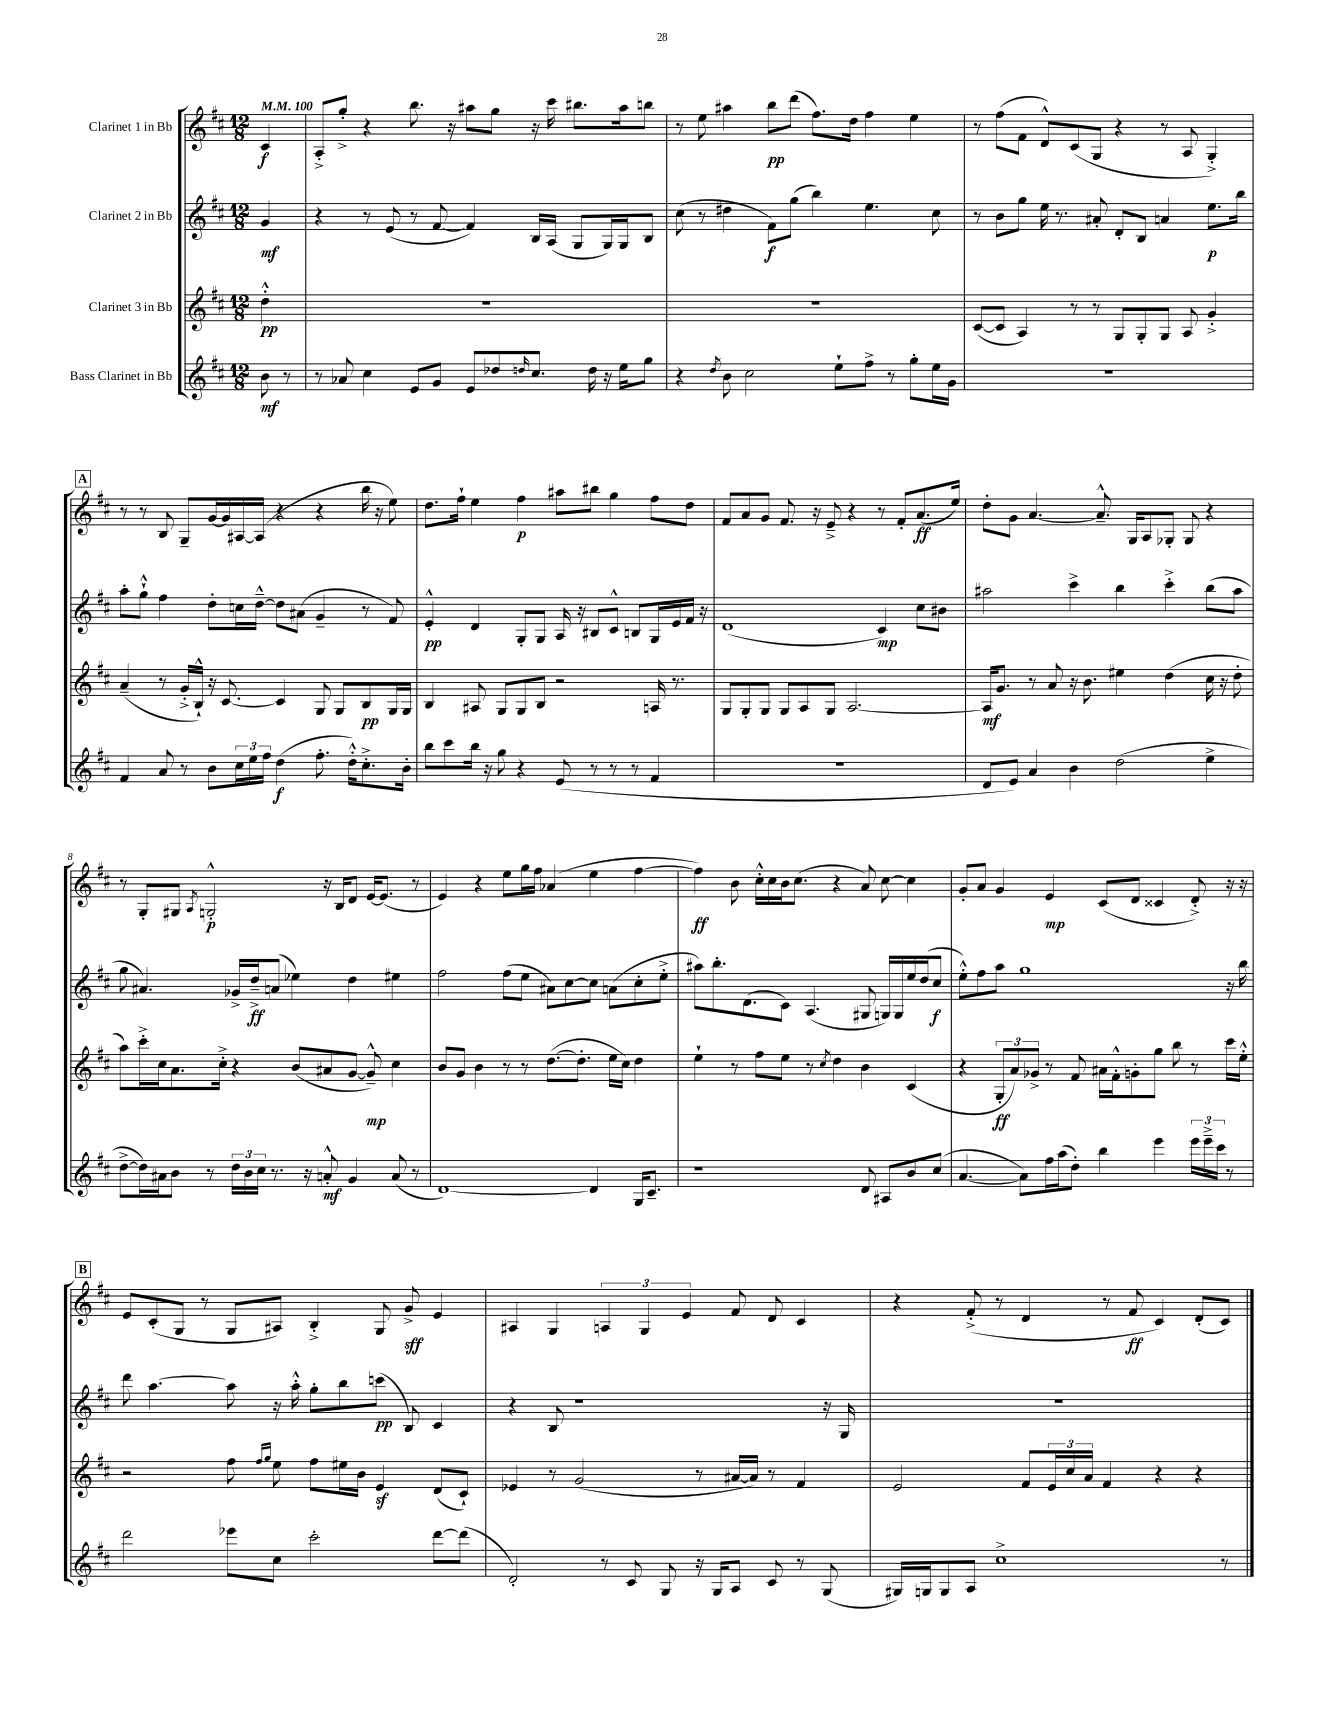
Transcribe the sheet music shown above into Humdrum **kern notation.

**kern	**dynam	**kern	**dynam	**kern	**dynam	**kern	**dynam
*part4	*part4	*part3	*part3	*part2	*part2	*part1	*part1
*staff4	*staff4	*staff3	*staff3	*staff2	*staff2	*staff1	*staff1
*I"Bass Clarinet in Bb	*	*I"Clarinet 3 in Bb	*	*I"Clarinet 2 in Bb	*	*I"Clarinet 1 in Bb	*
*clefG2	*	*clefG2	*	*clefG2	*	*clefG2	*
*k[f#c#]	*	*k[f#c#]	*	*k[f#c#]	*	*k[f#c#]	*
*M12/8	*	*M12/8	*	*M12/8	*	*M12/8	*
*MM100	*	*MM100	*	*MM100	*	*MM100	*
=	=	=	=	=	=	=	=
8b\	mf	4dd'^^\	pp	4g/	mf	4c#/	f
8r	.	.	.	.	.	.	.
=1	=1	=1	=1	=1	=1	=1	=1
8r	.	1.r	.	4r	.	8A'^/L	.
8a-X/	.	.	.	.	.	8gg'^/J	.
4cc#\	.	.	.	8r	.	4r	.
.	.	.	.	(8e/	.	.	.
8e/L	.	.	.	8r	.	8.bb\	.
8g/J	.	.	.	[8f#/	.	.	.
.	.	.	.	.	.	16r	.
8e/L	.	.	.	4f#/])	.	8aa#X\L	.
8dd-X/	.	.	.	.	.	8gg\J	.
16qqddn/	.	.	.	.	.	.	.
8.cc#/J	.	.	.	16B/LL	.	16r	.
.	.	.	.	(16A/JJ	.	16ccc#\	.
.	.	.	.	8G/L	.	8.bb#X\L	.
16dd\	.	.	.	.	.	.	.
16r	.	.	.	16G/L)	.	.	.
16ee\KL	.	.	.	16G/J	.	16aa#\k	.
8gg\J	.	.	.	8B/J	.	8bbn\J	.
=2	=2	=2	=2	=2	=2	=2	=2
4r	.	1.r	.	(8cc#\	.	8r	.
.	.	.	.	8r	.	8ee\	.
8qdd/	.	.	.	.	.	.	.
8b\	.	.	.	4dd#X\	.	4aa#X\	.
2cc#\	.	.	.	.	.	.	.
.	.	.	.	8f#\L)	f	8bb\L	pp
.	.	.	.	(8gg\J	.	(8ddd\J	.
.	.	.	.	4bb\)	.	8.ff#\L)	.
8ee`\L	.	.	.	.	.	.	.
.	.	.	.	.	.	16dd\Jk	.
8ff#^\J	.	.	.	4.ee\	.	4ff#\	.
8r	.	.	.	.	.	.	.
8gg'\L	.	.	.	.	.	4ee\	.
16ee\L	.	.	.	8cc#\	.	.	.
16g\JJ	.	.	.	.	.	.	.
=3	=3	=3	=3	=3	=3	=3	=3
1.r	.	([8c#/L	.	8r	.	8r	.
.	.	8c#/J]	.	8b\L	.	(8ff#\L	.
.	.	4A/)	.	8gg\J	.	8f#\J	.
.	.	.	.	16ee\	.	8d^^/L)	.
.	.	.	.	8.r	.	.	.
.	.	8r	.	.	.	(8c#/	.
.	.	8r	.	8a#X'/	.	8G/J	.
.	.	8G/L	.	8d'/L	.	4r	.
.	.	8G'/	.	8B/J	.	.	.
.	.	8G/J	.	4an/	.	8r	.
.	.	8A/	.	.	.	8A/	.
.	.	4g'^/	.	8.ee\L	p	4G'^/)	.
.	.	.	.	16bb\Jk	.	.	.
!!LO:LB:g=z
!!LO:REH:place=s1:t=A
=4	=4	=4	=4	=4	=4	=4	=4
4f#/	.	(4a~/	.	8aa'\L	.	8r	.
.	.	.	.	8gg`^^\J	.	8r	.
8a/	.	8r	.	4ff#\	.	8B/	.
8r	.	16g'^/LL	.	.	.	8G~/L	.
.	.	16B`^^/JJ)	.	.	.	.	.
8b\L	.	16r	.	8dd'\L	.	[16g/L	.
.	.	[8.c#/	.	.	.	16g/]	.
24cc#\L	.	.	.	16ccn\L	.	[16A#X/	.
24ee\	.	.	.	.	.	.	.
.	.	.	.	[16dd~^^\JJ	.	(16A#/JJ]	.
24ff#\JJ	.	.	.	.	.	.	.
(4dd\	f	4c#/]	.	8dd\L]	.	4r	.
.	.	.	.	(8a#X\J	.	.	.
8.ff#'\	.	8G/	.	4g~/	.	4r	.
.	.	8G/L	.	.	.	.	.
16dd'^^\KL)	.	.	.	.	.	.	.
8.cc#'^\	.	8B/	pp	8r	.	16bb\	.
.	.	.	.	.	.	16r	.
.	.	16G/L	.	8f#/)	.	8ee\)	.
16b'\Jk	.	16G/JJ	.	.	.	.	.
=5	=5	=5	=5	=5	=5	=5	=5
8bb\L	.	4B/	.	4e'^^/	pp	8.dd\L	.
8ccc#\	.	.	.	.	.	.	.
.	.	.	.	.	.	16ff#`\Jk	.
16bb\Jk	.	8A#X/	.	4d/	.	4ee\	.
16r	.	.	.	.	.	.	.
8gg\	.	8G/L	.	.	.	.	.
4r	.	8G/	.	8G'/L	.	4ff#\	p
.	.	8B/J	.	8G/J	.	.	.
(8e/	.	2r	.	16A/	.	8aa#X\L	.
.	.	.	.	16r	.	.	.
8r	.	.	.	8B#X/L	.	8bb#X\J	.
8r	.	.	.	8c#^^/J	.	4gg\	.
8r	.	.	.	8Bn/L	.	.	.
4f#/	.	16An/	.	16G/L	.	8ff#\L	.
.	.	8.r	.	16e/	.	.	.
.	.	.	.	16f#/JJ	.	8dd\J	.
.	.	.	.	16r	.	.	.
=6	=6	=6	=6	=6	=6	=6	=6
1.r	.	8G/L	.	(1d	.	8f#/L	.
.	.	8G'/	.	.	.	8a/	.
.	.	8G/J	.	.	.	8g/J	.
.	.	8G/L	.	.	.	8.f#/	.
.	.	8A/	.	.	.	.	.
.	.	.	.	.	.	16r	.
.	.	8G/J	.	.	.	8e~^/	.
.	.	[2.A/	.	.	.	4r	.
.	.	.	.	4c#/)	mp	8r	.
.	.	.	.	.	.	8f#'/L	.
.	.	.	.	8cc#\L	.	(8.a/	ff
.	.	.	.	8b#X\J	.	.	.
.	.	.	.	.	.	16ee/Jk)	.
=7	=7	=7	=7	=7	=7	=7	=7
8d/L	.	16A/KL]	mf	2aa#X\	.	8dd'\L	.
.	.	8.g/J	.	.	.	.	.
8e/J)	.	.	.	.	.	8g\J	.
4a/	.	8r	.	.	.	[4.a/	.
.	.	8a/	.	.	.	.	.
4b\	.	16r	.	4ccc#^\	.	.	.
.	.	8.b\	.	.	.	.	.
.	.	.	.	.	.	8.a~^^/]	.
(2dd\	.	4ee#X\	.	4bb\	.	.	.
.	.	.	.	.	.	16G/KL	.
.	.	.	.	.	.	8A/	.
.	.	(4dd\	.	4ccc#'^\	.	8G-X'/J	.
.	.	.	.	.	.	8G-/	.
4ee^\	.	16cc#\	.	(8bb\L	.	4r	.
.	.	16r	.	.	.	.	.
.	.	8dd'\	.	8aa#\J	.	.	.
!!LO:LB:g=z
=8	=8	=8	=8	=8	=8	=8	=8
[8dd^\L	.	8aa\L)	.	8gg\	.	8r	.
16dd\L])	.	16ccc#'^\L	.	4.a#X/)	.	8G'/L	.
16a#X\J	.	16cc#\J	.	.	.	.	.
8b\J	.	8.a\	.	.	.	8G#X/J	.
.	.	.	.	.	.	8qA/	.
8r	.	.	.	.	.	2Gn'^^/	p
.	.	16cc#'^\Jk	.	.	.	.	.
24dd\LL	.	4r	.	16g-X^/LL	.	.	.
24b\	.	.	.	.	.	.	.
.	.	.	.	16dd~^/J	ff	.	.
24cc#\JJ	.	.	.	.	.	.	.
8.r	.	.	.	(8an/J	.	.	.
.	.	(8b/L	.	4ee-X\)	.	.	.
16r	.	.	.	.	.	.	.
8an'^^/	mf	8a#X/	.	.	.	16r	.
.	.	.	.	.	.	16B/KL	.
4g/	.	[8g/J	.	4dd\	.	8d/J	.
.	.	8g~^^/])	mp	.	.	[16e/KL	.
.	.	.	.	.	.	(8.e/J]	.
(8a/	.	4cc#\	.	4ee#X\	.	.	.
8r	.	.	.	.	.	8r	.
=9	=9	=9	=9	=9	=9	=9	=9
[1d)	.	8b/L	.	2ff#\	.	4e/)	.
.	.	8g/J	.	.	.	.	.
.	.	4b\	.	.	.	4r	.
.	.	8r	.	(8ff#\L	.	8ee\L	.
.	.	8r	.	8ee\J	.	16gg\L	.
.	.	.	.	.	.	16ff#\JJ	.
.	.	([8.dd\L	.	8a#X\L)	.	(4a-X/	.
.	.	.	.	[8cc#\	.	.	.
.	.	8.dd'\J]	.	.	.	.	.
4d/]	.	.	.	8cc#\J]	.	4ee\	.
.	.	16ee\LL	.	(8an\L	.	.	.
.	.	16cc#\JJ)	.	.	.	.	.
16G/KL	.	4dd\	.	8cc#'\	.	[4ff#\	.
8.c#~/J	.	.	.	.	.	.	.
.	.	.	.	8ee'^\J	.	.	.
=10	=10	=10	=10	=10	=10	=10	=10
1r	.	4ee`\	.	8aa#X\L)	.	4ff#\])	ff
.	.	.	.	8.bb'\	.	.	.
.	.	8r	.	.	.	8b\	.
.	.	.	.	(8.d\	.	.	.
.	.	8ff#\L	.	.	.	16cc#'^^\LL	.
.	.	.	.	.	.	16cc#\	.
.	.	8ee\J	.	8c#\J)	.	16b\J	.
.	.	.	.	.	.	(8.cc#\J	.
.	.	8r	.	(4.A/	.	.	.
.	.	8qcc#/	.	.	.	.	.
.	.	4dd\	.	.	.	4r	.
8d/	.	4b\	.	8G#X/	.	8a/)	.
8A#X/L	.	.	.	16Gn/LL)	.	[8cc#\	.
.	.	.	.	16G/	.	.	.
8b/	.	(4c#/	.	16ee/	.	4cc#\]	.
.	.	.	.	(16dd/J	.	.	.
(8cc#/J	.	.	.	8cc#/J	f	.	.
=11	=11	=11	=11	=11	=11	=11	=11
[4.a/	.	4r	.	8ee'^^\L)	.	8g'/L	.
.	.	.	.	8ff#\	.	8a/J	.
.	.	12G'/L	ff	8aa\J	.	4g/	.
.	.	12a/)	.	.	.	.	.
8a\L])	.	.	.	1gg	.	.	.
.	.	12g-X^/J	.	.	.	.	.
16ff#\L	.	8r	.	.	.	4e/	mp
(16aa\J	.	.	.	.	.	.	.
8dd'\J)	.	8f#/	.	.	.	.	.
4bb\	.	16a#X\LL	.	.	.	(8c#/L	.
.	.	16f#'^^\J	.	.	.	.	.
.	.	8gn'\	.	.	.	8d/J	.
4eee\	.	8gg\J	.	.	.	4c##X/	.
.	.	8bb\	.	.	.	.	.
24eee\LL	.	8r	.	.	.	8d'^/)	.
24eee~^\	.	.	.	.	.	.	.
24ccc#\JJ	.	.	.	.	.	.	.
8r	.	16ccc#\LL	.	16r	.	16r	.
.	.	16ee'^^\JJ	.	16bb\	.	16r	.
!!LO:LB:g=z
!!LO:REH:place=s1:t=B
=12	=12	=12	=12	=12	=12	=12	=12
2ddd\	.	2r	.	8ddd\	.	8e/L	.
.	.	.	.	[4.aa\	.	(8c#'/	.
.	.	.	.	.	.	8G/J	.
.	.	.	.	.	.	8r	.
8eee-X\L	.	8ff#\	.	8aa\]	.	8G/L	.
.	.	16qqff#/LL	.	.	.	.	.
.	.	16qqgg/JJ	.	.	.	.	.
8cc#\J	.	8ee\	.	16r	.	8A#X/J)	.
.	.	.	.	16aa'^^\	.	.	.
2ccc#'\	.	8ff#\L	.	8gg'\L	.	4B'^/	.
.	.	16ee#X\L	.	8bb\	.	.	.
.	.	16b\JJ	.	.	.	.	.
.	.	4ez/	.	(8cccn\J	pp	8G/	.
.	.	.	.	8B/)	.	8g^/	sff
[8ddd\L	.	(8d/L	.	4c#/	.	4e/	.
(8ddd\J]	.	8c#`/J)	.	.	.	.	.
=13	=13	=13	=13	=13	=13	=13	=13
2d'/)	.	4e-X/	.	4r	.	4A#X/	.
.	.	8r	.	8B/	.	4G/	.
.	.	(2g/	.	1r	.	.	.
8r	.	.	.	.	.	6An/	.
8c#/	.	.	.	.	.	.	.
.	.	.	.	.	.	6G/	.
8G/	.	.	.	.	.	.	.
.	.	.	.	.	.	6e/	.
16r	.	8r	.	.	.	.	.
16G/KL	.	.	.	.	.	.	.
8A/J	.	[16a#X/LL	.	.	.	8f#/	.
.	.	16a#/JJ])	.	.	.	.	.
8c#/	.	8r	.	.	.	8d/	.
8r	.	4f#/	.	.	.	4c#/	.
(8G/	.	.	.	16r	.	.	.
.	.	.	.	16G/	.	.	.
=14	=14	=14	=14	=14	=14	=14	=14
16G#X/LL)	.	2e/	.	1.r	.	4r	.
16Gn/J	.	.	.	.	.	.	.
8G/	.	.	.	.	.	.	.
8A/J	.	.	.	.	.	(8f#'^/	.
1cc#^	.	.	.	.	.	8r	.
.	.	8f#/L	.	.	.	4d/	.
.	.	24e/L	.	.	.	.	.
.	.	24cc#/	.	.	.	.	.
.	.	24a/JJ	.	.	.	.	.
.	.	4f#/	.	.	.	8r	.
.	.	.	.	.	.	8f#/	ff
.	.	4r	.	.	.	4c#/)	.
.	.	4r	.	.	.	(8d'/L	.
8r	.	.	.	.	.	8c#/J)	.
==	==	==	==	==	==	==	==
*-	*-	*-	*-	*-	*-	*-	*-
